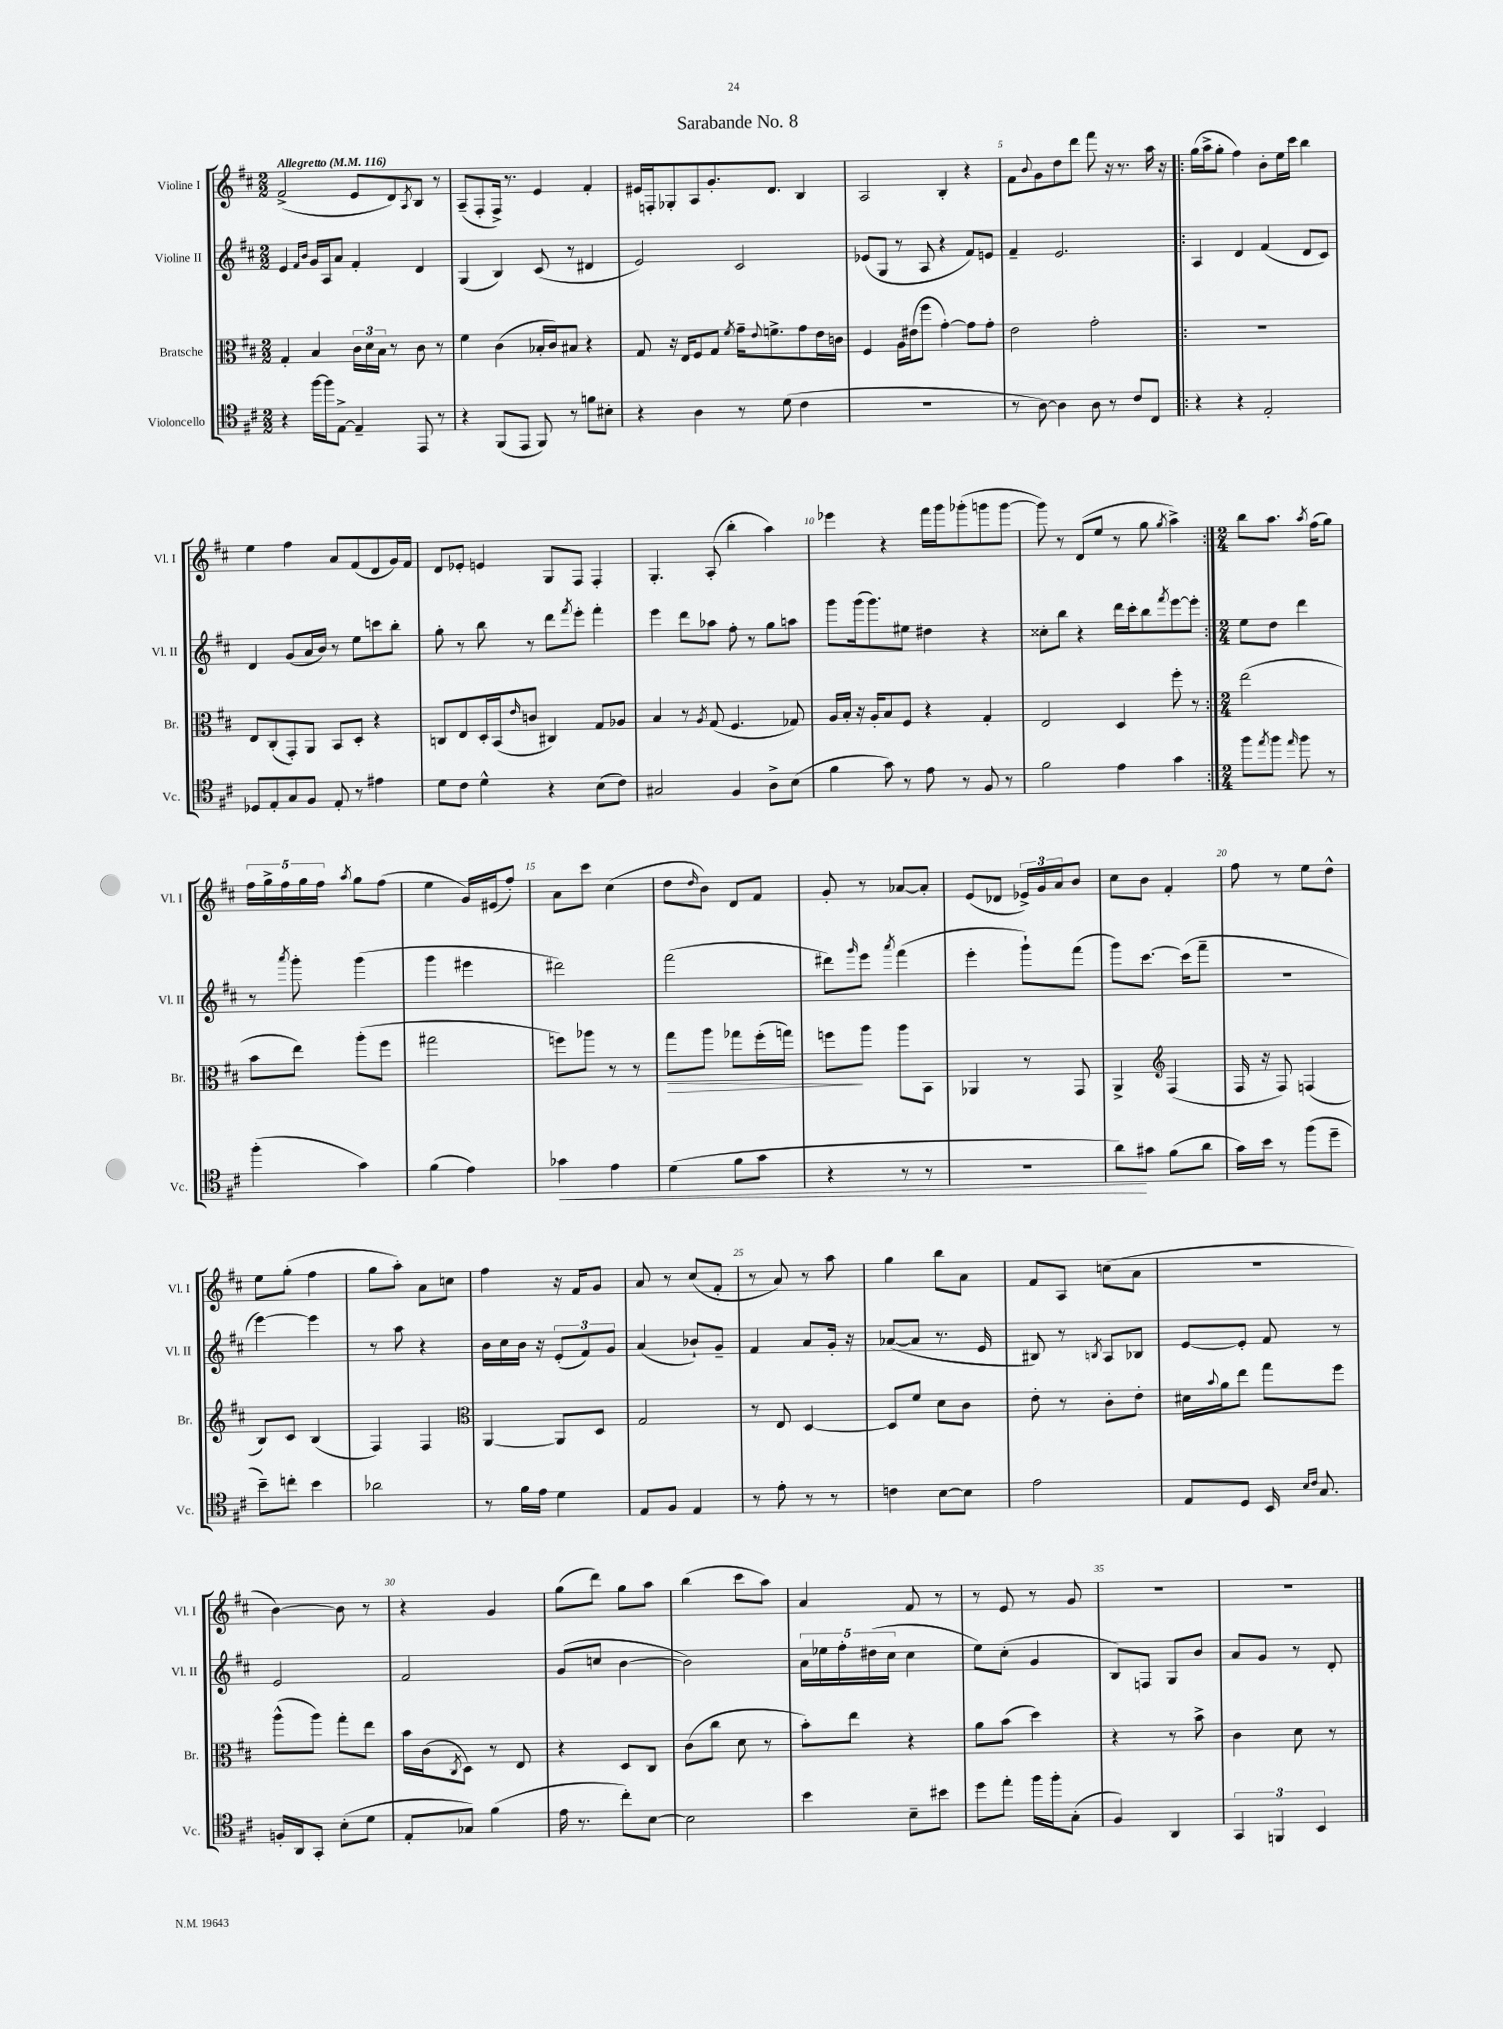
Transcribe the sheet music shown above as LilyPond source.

\header { title = "Sarabande No. 8" }
<<
\new StaffGroup <<
\new Staff = "s0" \with { instrumentName = "Violine I" shortInstrumentName = "Vl. I" } {
    \clef treble \key d \major \numericTimeSignature \time 2/2 \tempo "Allegretto" 4 = 116
    fis'2->( e'8 d'8) \acciaccatura { a8 } b8 r8 |
    a8--( fis8-. fis16->) r8. e'4 fis'4-. |
    eis'16 f16-. ges8-. a8 g'8.-. d'8. b4 |
    a2 b4-. r4 |
    fis'8 \appoggiatura { b'8 } g'8 d''8 d'''8 fis'''8 r16 r8. a''16 r16 |
    \repeat volta 2 { g''16( a''16-> g''8-. fis''4) b'8-. e''16 cis'''16 b''4 |
    e''4 fis''4 a'8 fis'8( d'8 g'16) fis'16 |
    d'8 ees'8-. e'4 g8 fis8 fis4-. |
    g4.-. a8-.( b''4-. a''4) |
    ees'''4 r4 fis'''16 g'''16 ges'''8-.( g'''8 g'''8~ |
    g'''8) r8 d'8( e''8 r8 g''8 \acciaccatura { g''8 } a''4->) | }
    \numericTimeSignature \time 2/4 b''8 a''8. \acciaccatura { a''8 } fis''16( g''8) |
    \tuplet 5/4 { fis''16 g''16-> fis''16 g''16 fis''16 } \acciaccatura { a''8 } g''8 fis''8( |
    e''4 g'16) eis'16( fis''8-.) |
    a'8 cis'''8 cis''4( |
    d''8 \grace { d''16 } b'8) d'8 fis'8 |
    g'8-. r8 aes'8~ aes'8-. |
    e'8( des'8 \tuplet 3/2 { ees'16->) g'16 a'16 } b'8 |
    cis''8 b'8 fis'4-. |
    fis''8 r8 e''8 d''8-^ |
    e''8 g''8-.( fis''4 |
    g''8 a''8-.) a'8 c''8 |
    fis''4 r16 fis'16 g'8 |
    a'8 r8 cis''8( fis'8-. |
    r8 a'8) r8 a''8 |
    g''4 b''8 a'8 |
    fis'8 a8 c''8( a'8 |
    r2 |
    b'4~) b'8 r8 |
    r4 g'4 |
    g''8( d'''8) g''8 a''8 |
    b''4( cis'''8 a''8) |
    a'4 fis'8 r8 |
    r8 e'8 r8 g'8 |
    R2 |
    r2 \bar "|." |
}
\new Staff = "s1" \with { instrumentName = "Violine II" shortInstrumentName = "Vl. II" } {
    \clef treble \key d \major \numericTimeSignature \time 2/2
    e'4 \grace { fis'16 b'16 } g'16 a16 a'8 fis'4-. d'4 |
    g4( b4) cis'8( r8 dis'4 |
    e'2) cis'2 |
    ees'8( g8 r8 a8 r4 fis'8) e'8 |
    fis'4-- e'2. |
    \repeat volta 2 { a4 d'4 fis'4( d'8 cis'8) |
    d'4 g'8( a'16 b'16) r8 e''8 c'''8 b''8-. |
    g''8-. r8 b''8 r8 d'''8 \acciaccatura { fis'''8 } e'''8-. fis'''4-. |
    e'''4 d'''8 aes''8 fis''8-. r8 g''8 a''8 |
    g'''8 g'''16( g'''8.) eis''8 dis''4 r4 |
    cisis''8-. b''8 r4 d'''16 cis'''16-. b''8 \acciaccatura { fis'''8 } e'''8~ e'''8-. | }
    \numericTimeSignature \time 2/4 e''8 d''8 d'''4 |
    r8 \acciaccatura { a'''8 } g'''8-. g'''4( |
    g'''4 eis'''4 |
    dis'''2) |
    fis'''2( |
    dis'''8) \grace { g'''16 } e'''8 \acciaccatura { a'''8 } fis'''4( |
    e'''4-. g'''8-!) fis'''8( |
    g'''8) cis'''8.~ cis'''16( fis'''8-- |
    R2 |
    e'''4~) e'''4 |
    r8 a''8 r4 |
    b'16 cis''16 b'16 r16 \tuplet 3/2 { e'8-.( fis'8) g'8 } |
    a'4( bes'8-!) g'8-- |
    fis'4 a'8 g'16-. r16 |
    aes'8~( aes'8 r8. e'16 |
    bis8) r8 \acciaccatura { b8 } a8 bes8 |
    e'8~ e'8-. fis'8 r8 |
    e'2 |
    fis'2 |
    g'8( c''8 b'4~ |
    b'2) |
    \tuplet 5/4 { a'16 ees''16 fis''16-. dis''16( cis''16 } cis''4 |
    e''8) cis''8-.( g'4 |
    b8) f8 g8 b'8 |
    a'8 g'8 r8 d'8-. \bar "|." |
}
\new Staff = "s2" \with { instrumentName = "Bratsche" shortInstrumentName = "Br." } {
    \clef alto \key d \major \numericTimeSignature \time 2/2
    g4-. b4 \tuplet 3/2 { cis'16 d'16 b16 } r8 cis'8 r8 |
    fis'4 cis'4( bes16-. cis'16) bis8 r4 |
    g8 r16 e16 fis8 g8 \acciaccatura { fis'8 } g'16-- \appoggiatura { e'8 } f'8.-> g'8 e'16 c'16 |
    fis4 a16 eis'16( fis''8 g'4~-.) g'8 g'8-. |
    e'2 g'2-. |
    \repeat volta 2 { R1 |
    e8 cis8-.( g,8-.) a,8 b,8 d8-. r4 |
    c8 e8 d16-. b,16( \grace { e'16 } c'8 cis4) g8 aes8 |
    b4 r8 \acciaccatura { a8 } g8( fis4. ges8) |
    a16 b16-. r16 a16-. b8 fis8 r4 g4-. |
    e2 d4 fis''8-. r8 | }
    \numericTimeSignature \time 2/4 e''2( |
    b'8 e''8) a''8-.( fis''8 |
    gis''2 |
    f''8) aes''8 r8 r8 |
    g''8\> a''8 ges''8 fis''16-.( g''16) |
    f''8\! a''8 a''8 b,8 |
    aes,4 r8 g,8 |
    a,4-> \clef treble fis4( |
    fis16 r16 fis8) f4( |
    b8) cis'8 b4( |
    fis4) fis4 |
    \clef alto a,4~ a,8 d8 |
    g2 |
    r8 e8 d4~ |
    d8 fis'8 d'8 cis'8 |
    e'8-. r8 cis'8-. e'8-. |
    dis'16 \appoggiatura { b'8 } a'16 e''8 g''8 fis''8 |
    a''8-^( a''8) g''8-. e''8 |
    b'16 cis'16( \acciaccatura { cis8 } d8) r8 e8 |
    r4 d8 cis8 |
    cis'8( cis''8 d'8 r8 |
    b'8-.) e''8 r4 |
    a'8 b'8( d''4) |
    r4 r8 b'8-> |
    cis'4 d'8 r8 \bar "|." |
}
\new Staff = "s3" \with { instrumentName = "Violoncello" shortInstrumentName = "Vc." } {
    \clef tenor \key d \major \numericTimeSignature \time 2/2
    r4 fis''16~ fis''16 e8~-> e4-- e,8 r8 |
    r4 fis,8( e,8 fis,8) r8 f'8 bis8-. |
    r4 a4 r8 d'8( cis'4 |
    R1 |
    r8 a8~) a4 a8 r8 cis'8 cis8 |
    \repeat volta 2 { r4 r4 e2-. |
    des8 e8-. g8 fis8 e8-. r8 eis'4 |
    d'8 cis'8 d'4-^ r4 b8( cis'8) |
    gis2 fis4 a8-> b8( |
    fis'4 g'8) r8 e'8 r8 fis8 r8 |
    fis'2 e'4 g'4 | }
    \numericTimeSignature \time 2/4 fis''8 \acciaccatura { e''8 } fis''8 \grace { e''16 } fis''8 r8 |
    fis''4-.( g'4) |
    fis'4( e'4) |
    ges'4\< e'4 |
    d'4( fis'8 g'8 |
    r4 r8 r8 |
    R2 |
    a'8\!) gis'8 fis'8( a'8 |
    g'16) b'16 r8 fis''8( d''8-- |
    b'8--) c''8-. b'4 |
    aes'2 |
    r8 fis'16 e'16 d'4 |
    e8 fis8 e4 |
    r8 e'8-. r8 r8 |
    c'4 b8~ b8 |
    e'2 |
    e8 d8 b,16 \grace { b16 cis'16 } g8. |
    f16-. a,16 g,8-. b8-.( d'8 |
    e8-. ges8) fis'4( |
    e'16 r8. cis''8-.) b8~ |
    b2 |
    b'4 b8-- bis'8 |
    d''8 e''8-. fis''16 fis''16-. g8-.( |
    fis4) a,4 |
    \tuplet 3/2 { g,4 f,4 b,4 } \bar "|." |
}
>>
>>
\layout { \context { \Score \override BarNumber.break-visibility = ##(#f #t #t) barNumberVisibility = #(every-nth-bar-number-visible 5) } }
